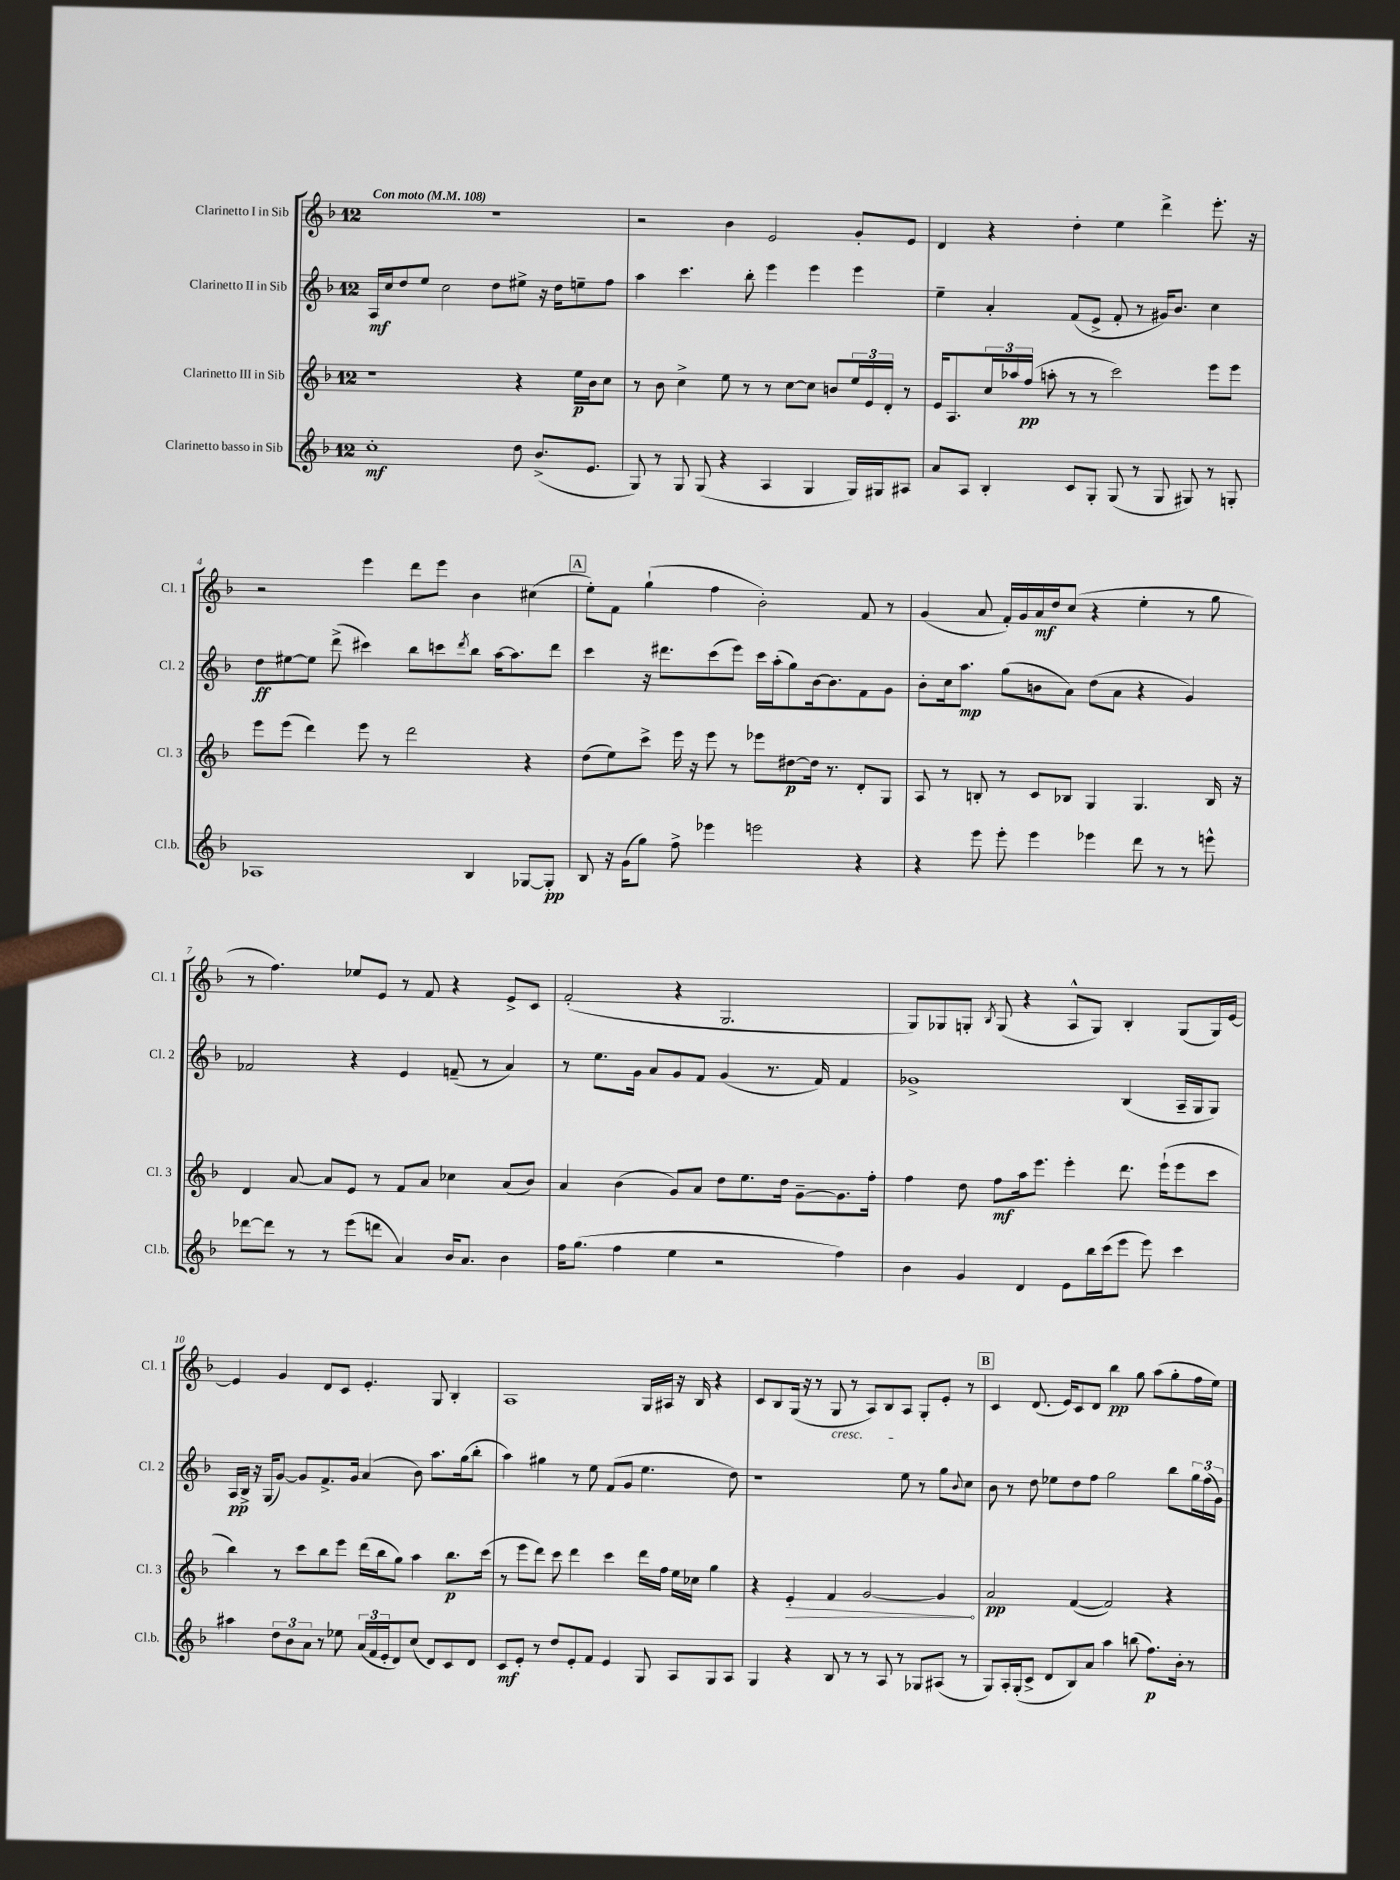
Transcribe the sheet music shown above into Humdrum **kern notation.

**kern	**dynam	**kern	**dynam	**kern	**dynam	**kern	**dynam
*part4	*part4	*part3	*part3	*part2	*part2	*part1	*part1
*staff4	*staff4	*staff3	*staff3	*staff2	*staff2	*staff1	*staff1
*I"Clarinetto basso in Sib	*	*I"Clarinetto III in Sib	*	*I"Clarinetto II in Sib	*	*I"Clarinetto I in Sib	*
*I'Cl.b.	*	*I'Cl. 3	*	*I'Cl. 2	*	*I'Cl. 1	*
*clefG2	*	*clefG2	*	*clefG2	*	*clefG2	*
*k[b-]	*	*k[b-]	*	*k[b-]	*	*k[b-]	*
*M12/8	*	*M12/8	*	*M12/8	*	*M12/8	*
*MM108	*	*MM108	*	*MM108	*	*MM108	*
=1	=1	=1	=1	=1	=1	=1	=1
!	!	!	!	!	!	!LO:TX:a:B:t=Con moto	!
1cc'	mf	1r	.	16A/LL	mf	1.r	.
.	.	.	.	16cc/J	.	.	.
.	.	.	.	8dd/	.	.	.
.	.	.	.	8ee/J	.	.	.
.	.	.	.	2cc\	.	.	.
.	.	.	.	8dd\L	.	.	.
8dd\	.	4r	.	8ee#X^\J	.	.	.
(8.b-^/L	.	.	.	16r	.	.	.
.	.	.	.	16dd\KL	.	.	.
.	.	16ee\LL	p	8een~\	.	.	.
8.e/J	.	16b-\J	.	.	.	.	.
.	.	8cc\J	.	8ff\J	.	.	.
=2	=2	=2	=2	=2	=2	=2	=2
8G/)	.	8r	.	4aa\	.	2r	.
8r	.	8b-\	.	.	.	.	.
8G/	.	4cc^\	.	4.ccc\	.	.	.
(8G/	.	.	.	.	.	.	.
4r	.	8ee\	.	.	.	4b-\	.
.	.	8r	.	8bb-'\	.	.	.
4A/	.	8r	.	4eee\	.	2e/	.
.	.	[8cc\L	.	.	.	.	.
4G/	.	8cc\J]	.	4eee\	.	.	.
.	.	8bn/L	.	.	.	.	.
16G/LL)	.	24ee/L	.	4eee\	.	8g'/L	.
.	.	24e/	.	.	.	.	.
16G#X/J	.	.	.	.	.	.	.
.	.	24d'/JJ	.	.	.	.	.
8A#X/J	.	8r	.	.	.	8e/J	.
=3	=3	=3	=3	=3	=3	=3	=3
8a/L	.	16e/KL	.	4ee~\	.	4d/	.
.	.	8.A/	.	.	.	.	.
8A/J	.	.	.	.	.	.	.
4B-'/	.	24cc/L	.	4a'/	.	4r	.
.	.	24aa-X/	.	.	.	.	.
.	.	(24ff/JJ	pp	.	.	.	.
.	.	8aan'\	.	.	.	.	.
8c/L	.	8r	.	(8f/L	.	4dd'\	.
8G'/J	.	8r	.	8e^/J	.	.	.
(8G/	.	2ccc\)	.	8f'/	.	4ee\	.
8r	.	.	.	8r	.	.	.
8G/	.	.	.	16g#X/KL)	.	4ddd^\	.
.	.	.	.	8.b-/J	.	.	.
8G#X/)	.	.	.	.	.	.	.
8r	.	8eee\L	.	4cc\	.	8.eee'\	.
8Gn'/	.	8eee\J	.	.	.	.	.
.	.	.	.	.	.	16r	.
!!LO:LB:g=z
=4	=4	=4	=4	=4	=4	=4	=4
1A-X	.	8eee\L	.	8dd\L	ff	2r	.
.	.	(8eee\J	.	[8ee#X\	.	.	.
.	.	4ddd\)	.	8ee#\J]	.	.	.
.	.	.	.	(8ddd^\	.	.	.
.	.	8eee\	.	4ccc#X\)	.	4eee\	.
.	.	8r	.	.	.	.	.
.	.	2ddd\	.	8bb-\L	.	8ddd\L	.
.	.	.	.	8cccn\	.	8eee\J	.
.	.	.	.	8qddd/	.	.	.
4B-/	.	.	.	8bb-\J	.	4b-\	.
.	.	.	.	[16aa\KL	.	.	.
.	.	.	.	8.aa\]	.	.	.
[8G-X/L	.	4r	.	.	.	(4cc#X\	.
8G-'/J]	pp	.	.	8ddd\J	.	.	.
!!LO:REH:place=s1:t=A
=5	=5	=5	=5	=5	=5	=5	=5
8B-/	.	(8dd\L	.	4ccc\	.	8ee'\L)	.
16r	.	8ee\)	.	.	.	8f\J	.
(16g\KL	.	.	.	.	.	.	.
8gg\J)	.	8ccc^\J	.	16r	.	(4gg`\	.
.	.	.	.	8.ddd#X\L	.	.	.
8ff^\	.	16eee\	.	.	.	.	.
.	.	16r	.	.	.	.	.
4eee-X\	.	8eee\	.	(8ccc\	.	4ff\	.
.	.	8r	.	8eee\J)	.	.	.
2eeen\	.	8eee-X\L	.	16ccc\LL	.	2b-'\)	.
.	.	.	.	(16aa'\J	.	.	.
.	.	[8dd#X\	p	8gg\)	.	.	.
.	.	16dd#\Jk]	.	[16b-\k	.	.	.
.	.	8.r	.	8.b-\]	.	.	.
4r	.	8d'/L	.	8f\	.	8f/	.
.	.	8G/J	.	8g\J	.	8r	.
=6	=6	=6	=6	=6	=6	=6	=6
4r	.	8A/	.	8b-'\L	.	(4g/	.
.	.	8r	.	16cc\k	.	.	.
.	.	.	.	8.aa\J	mp	.	.
8eee\	.	8Bn'/	.	.	.	8a/	.
8eee'\	.	8r	.	(8gg\L	.	16f'/LL)	.
.	.	.	.	.	.	16g/	.
4eee\	.	8c/L	.	8bn\	.	16a/	mf
.	.	.	.	.	.	16dd/J	.
.	.	8B-X/J	.	8a\J)	.	(8cc/J	.
4eee-X\	.	4G/	.	(8dd\L	.	4r	.
.	.	.	.	8a\J	.	.	.
8ddd\	.	4.G/	.	4r	.	4ee'\	.
8r	.	.	.	.	.	.	.
8r	.	.	.	4g/)	.	8r	.
8eeen^^\	.	16B-/	.	.	.	8gg\	.
.	.	16r	.	.	.	.	.
!!LO:LB:g=z
=7	=7	=7	=7	=7	=7	=7	=7
[8ddd-X\L	.	4d/	.	2f-X/	.	8r	.
8ddd-\J]	.	.	.	.	.	4.ff\)	.
8r	.	[8a/	.	.	.	.	.
8r	.	8a/L]	.	.	.	.	.
(8eee\L	.	8e/J	.	4r	.	8ee-X/L	.
8dddn\J	.	8r	.	.	.	8e/J	.
4a/)	.	8f/L	.	4e/	.	8r	.
.	.	8a/J	.	.	.	8f/	.
16b-/KL	.	4cc-X\	.	(8fn~/	.	4r	.
8.a/J	.	.	.	.	.	.	.
.	.	.	.	8r	.	.	.
4b-\	.	(8a/L	.	4a/)	.	8e^/L	.
.	.	8b-/J)	.	.	.	8c/J	.
=8	=8	=8	=8	=8	=8	=8	=8
16ff\KL	.	4a/	.	8r	.	(2f'/	.
(8.gg\J	.	.	.	.	.	.	.
.	.	.	.	8.ee\L	.	.	.
4ff\	.	(4b-\	.	.	.	.	.
.	.	.	.	16g\Jk	.	.	.
.	.	.	.	8a/L	.	.	.
4ee\	.	8g/L)	.	8g/	.	4r	.
.	.	8a/J	.	8f/J	.	.	.
2r	.	8dd\L	.	(4g/	.	2.G/	.
.	.	8.ee\	.	.	.	.	.
.	.	.	.	8.r	.	.	.
.	.	16dd\Jk	.	.	.	.	.
.	.	[8g~\L	.	.	.	.	.
.	.	.	.	16f/)	.	.	.
4ff\)	.	8.g\]	.	4f/	.	.	.
.	.	16ff'\Jk	.	.	.	.	.
=9	=9	=9	=9	=9	=9	=9	=9
4b-\	.	4ff\	.	1g-X^	.	8G/L)	.
.	.	.	.	.	.	8G-X/	.
4g/	.	8dd\	.	.	.	8Gn'/J	.
.	.	.	.	.	.	8qB-/	.
.	.	8ff\L	mf	.	.	(8G/	.
4d/	.	16aa\k	.	.	.	4r	.
.	.	8.eee\J	.	.	.	.	.
8e\L	.	4eee'\	.	.	.	8A^^/L	.
16bb-\L	.	.	.	.	.	8G/J)	.
(16ccc\J	.	.	.	.	.	.	.
8eee\J	.	8.ddd\	.	(4B-/	.	4B-'/	.
8eee\)	.	.	.	.	.	.	.
.	.	(16eee`\KL	.	.	.	.	.
4ccc\	.	8eee\	.	16A~/LL	.	(8G/L	.
.	.	.	.	16G/J	.	.	.
.	.	8ccc\J	.	8G/J)	.	16G/L)	.
.	.	.	.	.	.	[16e/JJ	.
!!LO:LB:g=z
=10	=10	=10	=10	=10	=10	=10	=10
4aa#X\	.	4bb-\)	.	16A/LL	pp	4e/]	.
.	.	.	.	16B-^/JJ	.	.	.
.	.	.	.	16r	.	.	.
.	.	.	.	(16G/KL	.	.	.
12dd\L	.	8r	.	[8g/J)	.	4g/	.
12b-\	.	.	.	.	.	.	.
.	.	8ccc\L	.	8g/L]	.	.	.
12a\J	.	.	.	.	.	.	.
8r	.	8bb-\	.	8.f^/	.	8d/L	.
8ee-X\	.	8eee\J	.	.	.	8c/J	.
.	.	.	.	16g/Jk	.	.	.
(24a/LL	.	(16ddd\LL	.	(4a/	.	4.e'/	.
24f/	.	.	.	.	.	.	.
.	.	16bb-\J	.	.	.	.	.
24e'/J	.	.	.	.	.	.	.
8d/)	.	8gg\J)	.	.	.	.	.
(8cc/J	.	4aa\	.	8b-\)	.	.	.
8d/L)	.	.	.	8.aa\L	.	8G/	.
8c/	.	8.bb-\L	p	.	.	4B-'/	.
.	.	.	.	(16gg\k	.	.	.
8d/J	.	.	.	8bb-'\J	.	.	.
.	.	(16ccc\Jk	.	.	.	.	.
=11	=11	=11	=11	=11	=11	=11	=11
8c/L	mf	8r	.	4aa\)	.	1A	.
8e'/J	.	8eee\L	.	.	.	.	.
8r	.	8ddd\J)	.	4gg#X\	.	.	.
8dd/L	.	8ccc\	.	.	.	.	.
8e'/	.	4ddd\	.	8r	.	.	.
8f/J	.	.	.	8ee\	.	.	.
4e/	.	4ccc\	.	(8f/L	.	.	.
.	.	.	.	8g/J	.	.	.
8G/	.	16ddd\LL	.	4.ee\	.	16G/LL	.
.	.	16ff\JJ	.	.	.	16A#X/JJ	.
8A/L	.	16ee\LL	.	.	.	16r	.
.	.	16cc-X\JJ	.	.	.	16B-/	.
8G/	.	4gg\	.	.	.	4r	.
8A/J	.	.	.	8dd\)	.	.	.
=12	=12	=12	=12	=12	=12	=12	=12
4G/	.	4r	.	1r	.	8c/L	.
.	.	.	.	.	.	8B-/	.
!	!	!	!LO:HP:b	!	!	!	!
4r	.	4e'/	>	.	.	(16G/Jk	.
.	.	.	.	.	.	16r	.
.	.	.	.	.	.	8r	.
!	!	!	!	!	!	!LO:TX:b:i:t=cresc.	!
8B-/	.	4f/	.	.	.	8G/	.
8r	.	.	.	.	.	8r	.
8r	.	[2g/	.	.	.	8A/L)	.
8A/	.	.	.	.	.	8B-/	.
8r	.	.	.	8ee\	.	8A/J	.
8G-X/L	.	.	.	8r	.	8G'/L	.
(8A#X/J	.	4g/]	.	8gg\L	.	8e'/J	.
.	.	.	.	8qqb-/	.	.	.
8r	.	.	.	8cc\J	.	8r	.
.	.	.	]	.	.	.	.
!!LO:REH:place=s1:t=B
=13	=13	=13	=13	=13	=13	=13	=13
8G/L)	.	2a/	pp	8b-\	.	4c/	.
16A'/L	.	.	.	8r	.	.	.
(16G'/J	.	.	.	.	.	.	.
8c^/J	.	.	.	8dd\	.	(8.d/	.
8d/L	.	.	.	8ee-X\L	.	.	.
.	.	.	.	.	.	16e/KL)	.
8B-/)	.	([4f/	.	8dd\	.	8c/	.
8a/J	.	.	.	8ff\J	.	8d/J	.
4aa\	.	2f/])	.	2gg\	.	4bb-\	pp
(8bbn\	.	.	.	.	.	8gg\	.
8.ff\L)	p	.	.	.	.	(8aa\L	.
.	.	4r	.	8bb-\L	.	8gg'\	.
16b-'\Jk	.	.	.	.	.	.	.
8r	.	.	.	24gg\L	.	16ff\L	.
.	.	.	.	(24ff\	.	.	.
.	.	.	.	.	.	16ee\JJ)	.
.	.	.	.	24g\JJ)	.	.	.
==	==	==	==	==	==	==	==
*-	*-	*-	*-	*-	*-	*-	*-
